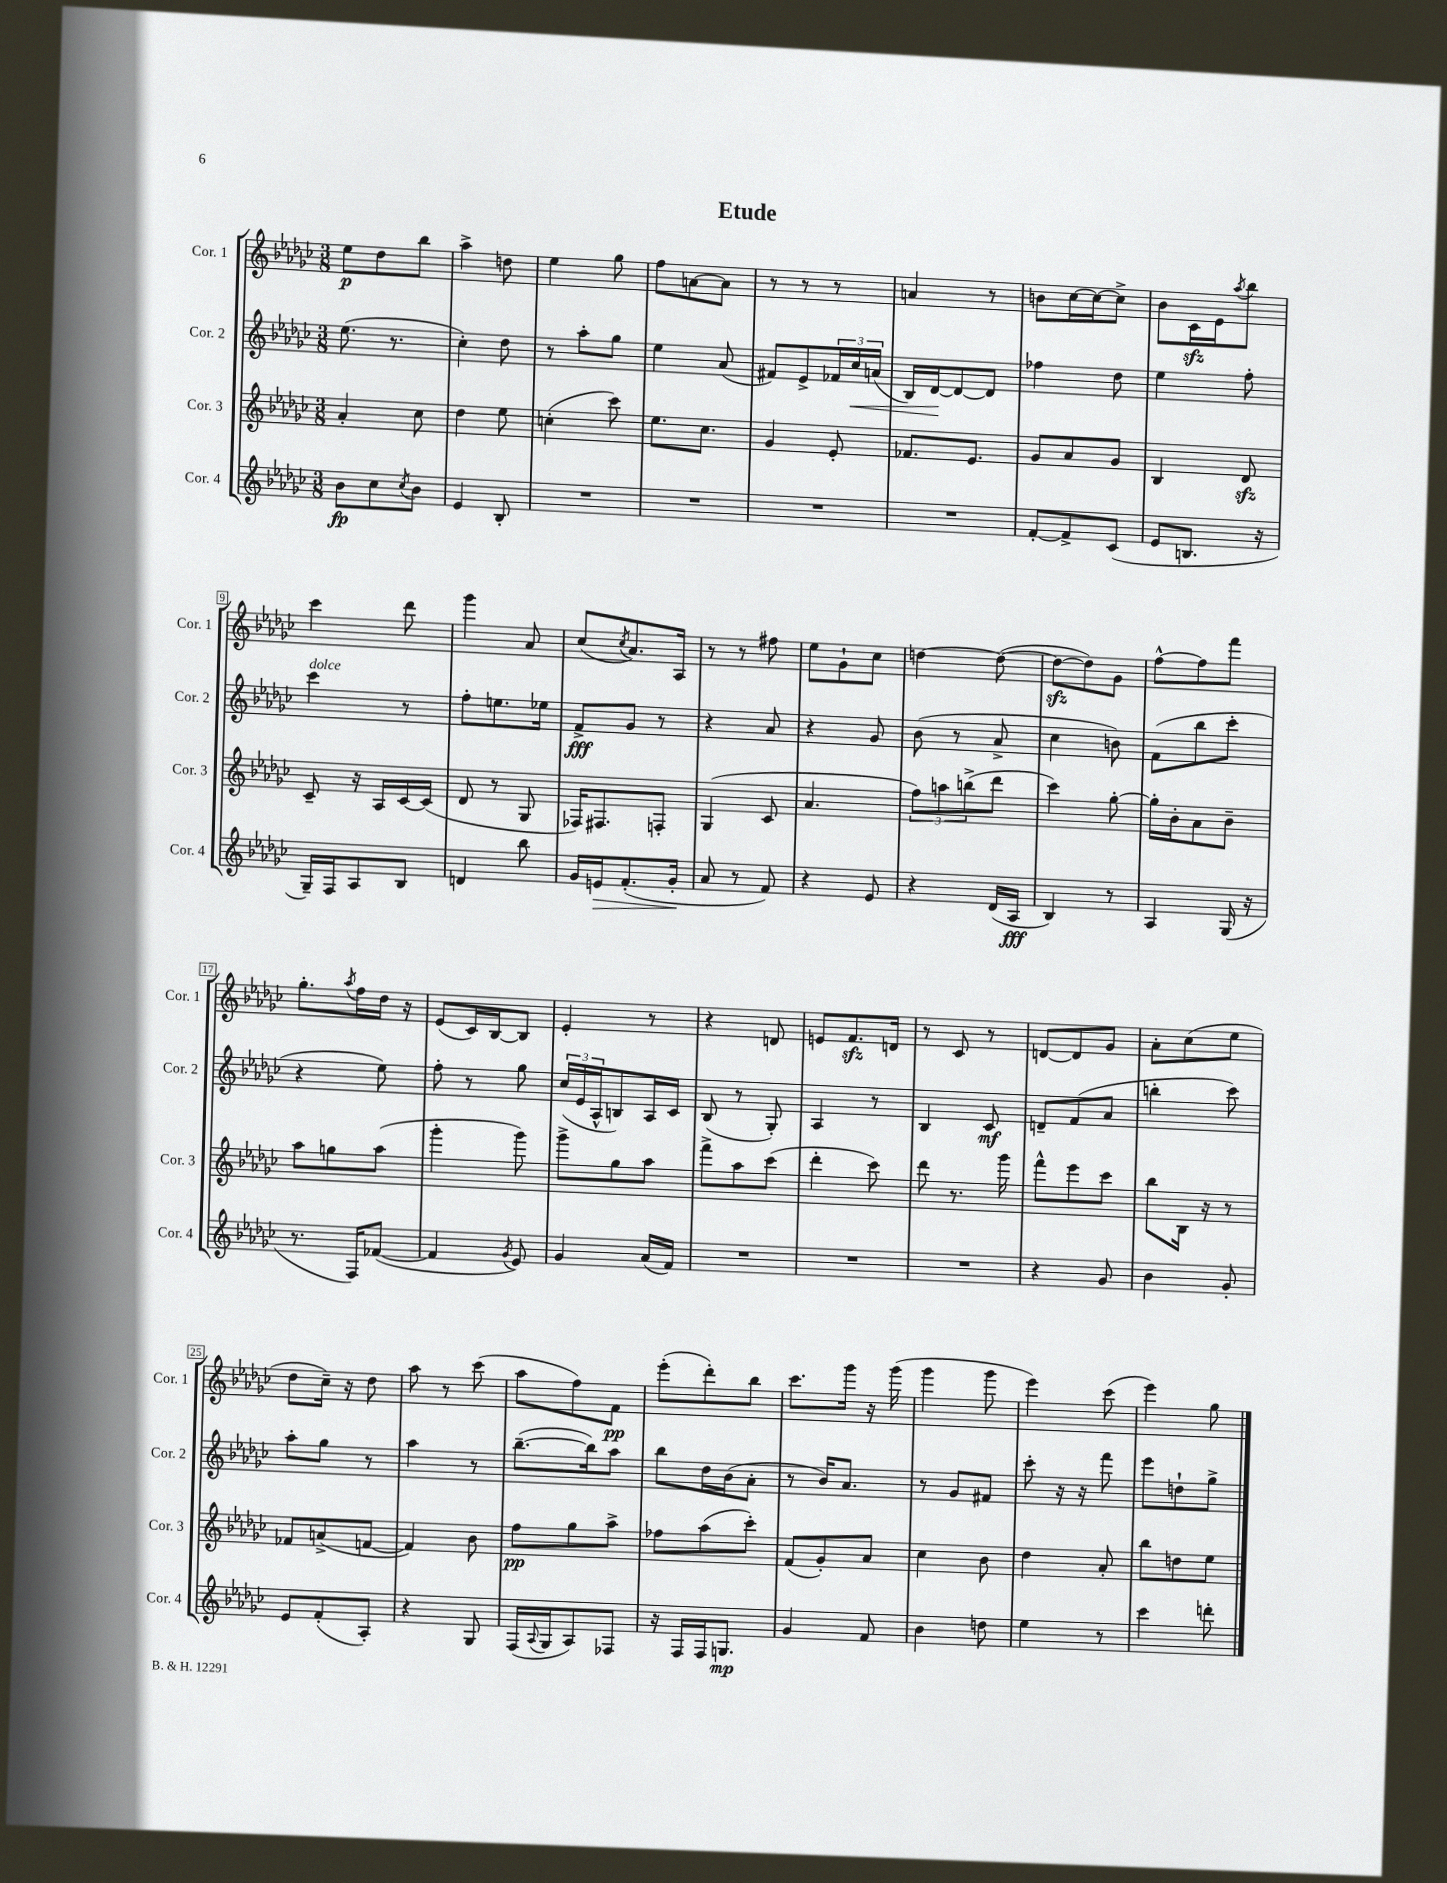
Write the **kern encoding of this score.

**kern	**kern	**kern	**kern
*staff4	*staff3	*staff2	*staff1
*clefG2	*clefG2	*clefG2	*clefG2
*k[b-e-a-d-g-c-]	*k[b-e-a-d-g-c-]	*k[b-e-a-d-g-c-]	*k[b-e-a-d-g-c-]
*M3/8	*M3/8	*M3/8	*M3/8
8b-	4a-'	(8.ee-	8ee-
8cc-	.	.	8dd-
.	.	8.r	.
8qcc-	.	.	.
8b-	8cc-	.	8bb-
=	=	=	=
4e-	4dd-	4cc-')	4aa-^
8B-'	8ee-	8dd-	8dd
=	=	=	=
4.r	(4cc'	8r	4ee-
.	.	8aa-'	.
.	8ccc-)	8gg-	8gg-
=	=	=	=
4.r	8.ee-	4ee-	8ff
.	.	.	[8a
.	8.cc-	.	.
.	.	(8a-	8a]
=	=	=	=
4.r	4g-	8f#)	8r
.	.	8e-^	8r
.	8e-'	24f-	8r
.	.	24cc-	.
.	.	(24a	.
=	=	=	=
4.r	8.f-	16B-)	4a
.	.	[16d-	.
.	.	8d-_	.
.	8.e-	.	.
.	.	8d-]	8r
=	=	=	=
[8f'	8g-	4ff-	8b
8f^]	8a-	.	[16cc-
.	.	.	16cc-_
(8c-	8g-	8dd-	8cc-^]
=	=	=	=
8e-	4B-	4ee-	8b-
8.B	.	.	16c-
.	.	.	16e-
.	.	.	8qaa-
.	8d-	8ff'	8bb-
16r	.	.	.
=	=	=	=
16G-~)	8c-~	4ccc-	4ccc-
16F	.	.	.
8A-	16r	.	.
.	16A-	.	.
8B-	[16c-	8r	8ddd-
.	(16c-]	.	.
=	=	=	=
4d	8d-	8ff'	4ggg-
.	8r	8.ee	.
8bb-	8G-	.	8a-
.	.	16ee-	.
=	=	=	=
16g-	16F-)	8f^	(8cc-
16e	8.F#	.	.
.	.	.	8qcc-
(8.f'	.	8g-	8.a-)
.	8F'	8r	.
16g-'	.	.	16A-
=	=	=	=
8a-	(4G-	4r	8r
8r	.	.	8r
8f)	8c-	8a-	8ff#
=	=	=	=
4r	4.a-	4r	8ee-
.	.	.	8g-`
8e-	.	8g-	8cc-
=	=	=	=
4r	12ff)	(8b-	[4dd
.	12aa	.	.
.	.	8r	.
.	(12bb^	.	.
(16d-	8ddd-	8a-^	(8dd_
16A-	.	.	.
=	=	=	=
4B-)	4ccc-)	4cc-	8dd_
.	.	.	8dd])
8r	[8gg-'	8b)	8g-
=	=	=	=
4A-	16gg-']	(8f	[8ff^^
.	16b-'	.	.
.	8a-	8bb-	8ff]
(16G-	8b-~	8ccc-'	8fff
16r	.	.	.
=	=	=	=
8.r	8aa-	4r	8.gg-'
.	8gg	.	.
.	.	.	8qaa-
16F)	.	.	16ff
([8f-	(8aa-	8ee-)	16dd-
.	.	.	16r
=	=	=	=
4f-]	4ggg-'	8ff'	(8e-
.	.	8r	16c-)
.	.	.	[16B-
8qg-	.	.	.
8e-)	8ggg-)	8gg-	8B-]
=	=	=	=
4g-	8ggg-^	(24cc-	4e-'
.	.	24e-	.
.	.	24A-^^	.
.	8gg-	8B)	.
(16a-	8aa-	16A-	8r
16f)	.	16c-	.
=	=	=	=
4.r	8fff^	(8B-	4r
.	8aa-	8r	.
.	(8ccc-	8G-')	8d
=	=	=	=
4.r	4ddd-'	4A-	8e
.	.	.	8.f
.	8ccc-)	8r	.
.	.	.	16d
=	=	=	=
4.r	8ddd-	4B-	8r
.	8.r	.	8c-
.	.	8c-	8r
.	16ggg-	.	.
=	=	=	=
4r	8fff^^	8d~	[8d
.	8eee-	(8f	8d]
8g-	8ccc-	8a-	8g-
=	=	=	=
4b-	8bb-	4bb'	8a-'
.	16B-	.	(8cc-
.	16r	.	.
8g-'	8r	8ccc-)	8ee-
=	=	=	=
8e-	8f-	8aa-'	8dd-
(8f'	(8a^	8gg-	16cc-~)
.	.	.	16r
8A-')	[8f	8r	8dd-
=	=	=	=
4r	4f])	4aa-	8aa-
.	.	.	8r
8G-	8b-	8r	(8ccc-
=	=	=	=
(16F	8ff	([8.bb-~	8aa-
8qqA-	.	.	.
16G-	.	.	.
8A-)	8gg-	.	8ff)
.	.	16bb-])	.
8F-	8aa-^	8aa-	8f
=	=	=	=
16r	8ff-	8bb-	(8eee-'
16F	.	.	.
16F	(8aa-	16dd-	8ddd-')
8.G	.	(16b-	.
.	8ccc-')	8a-'	8bb-
=	=	=	=
4g-	(8f	8r	8.ccc-
.	8g-')	16b-)	.
.	.	8.a-	16ggg-
8f	8a-	.	16r
.	.	.	(16ggg-
=	=	=	=
4b-	4cc-	8r	4ggg-
.	.	8g-	.
8dd	8b-	8f#	8ggg-
=	=	=	=
4ee-	4dd-	8ccc-'	4eee-)
.	.	16r	.
.	.	16r	.
8r	8a-'	8fff	(8ccc-
=	=	=	=
4ccc-	8bb-	8eee-	4eee-)
.	8dd	8dd`	.
8ddd'	8ee-	8gg-^	8gg-
==	==	==	==
*-	*-	*-	*-
